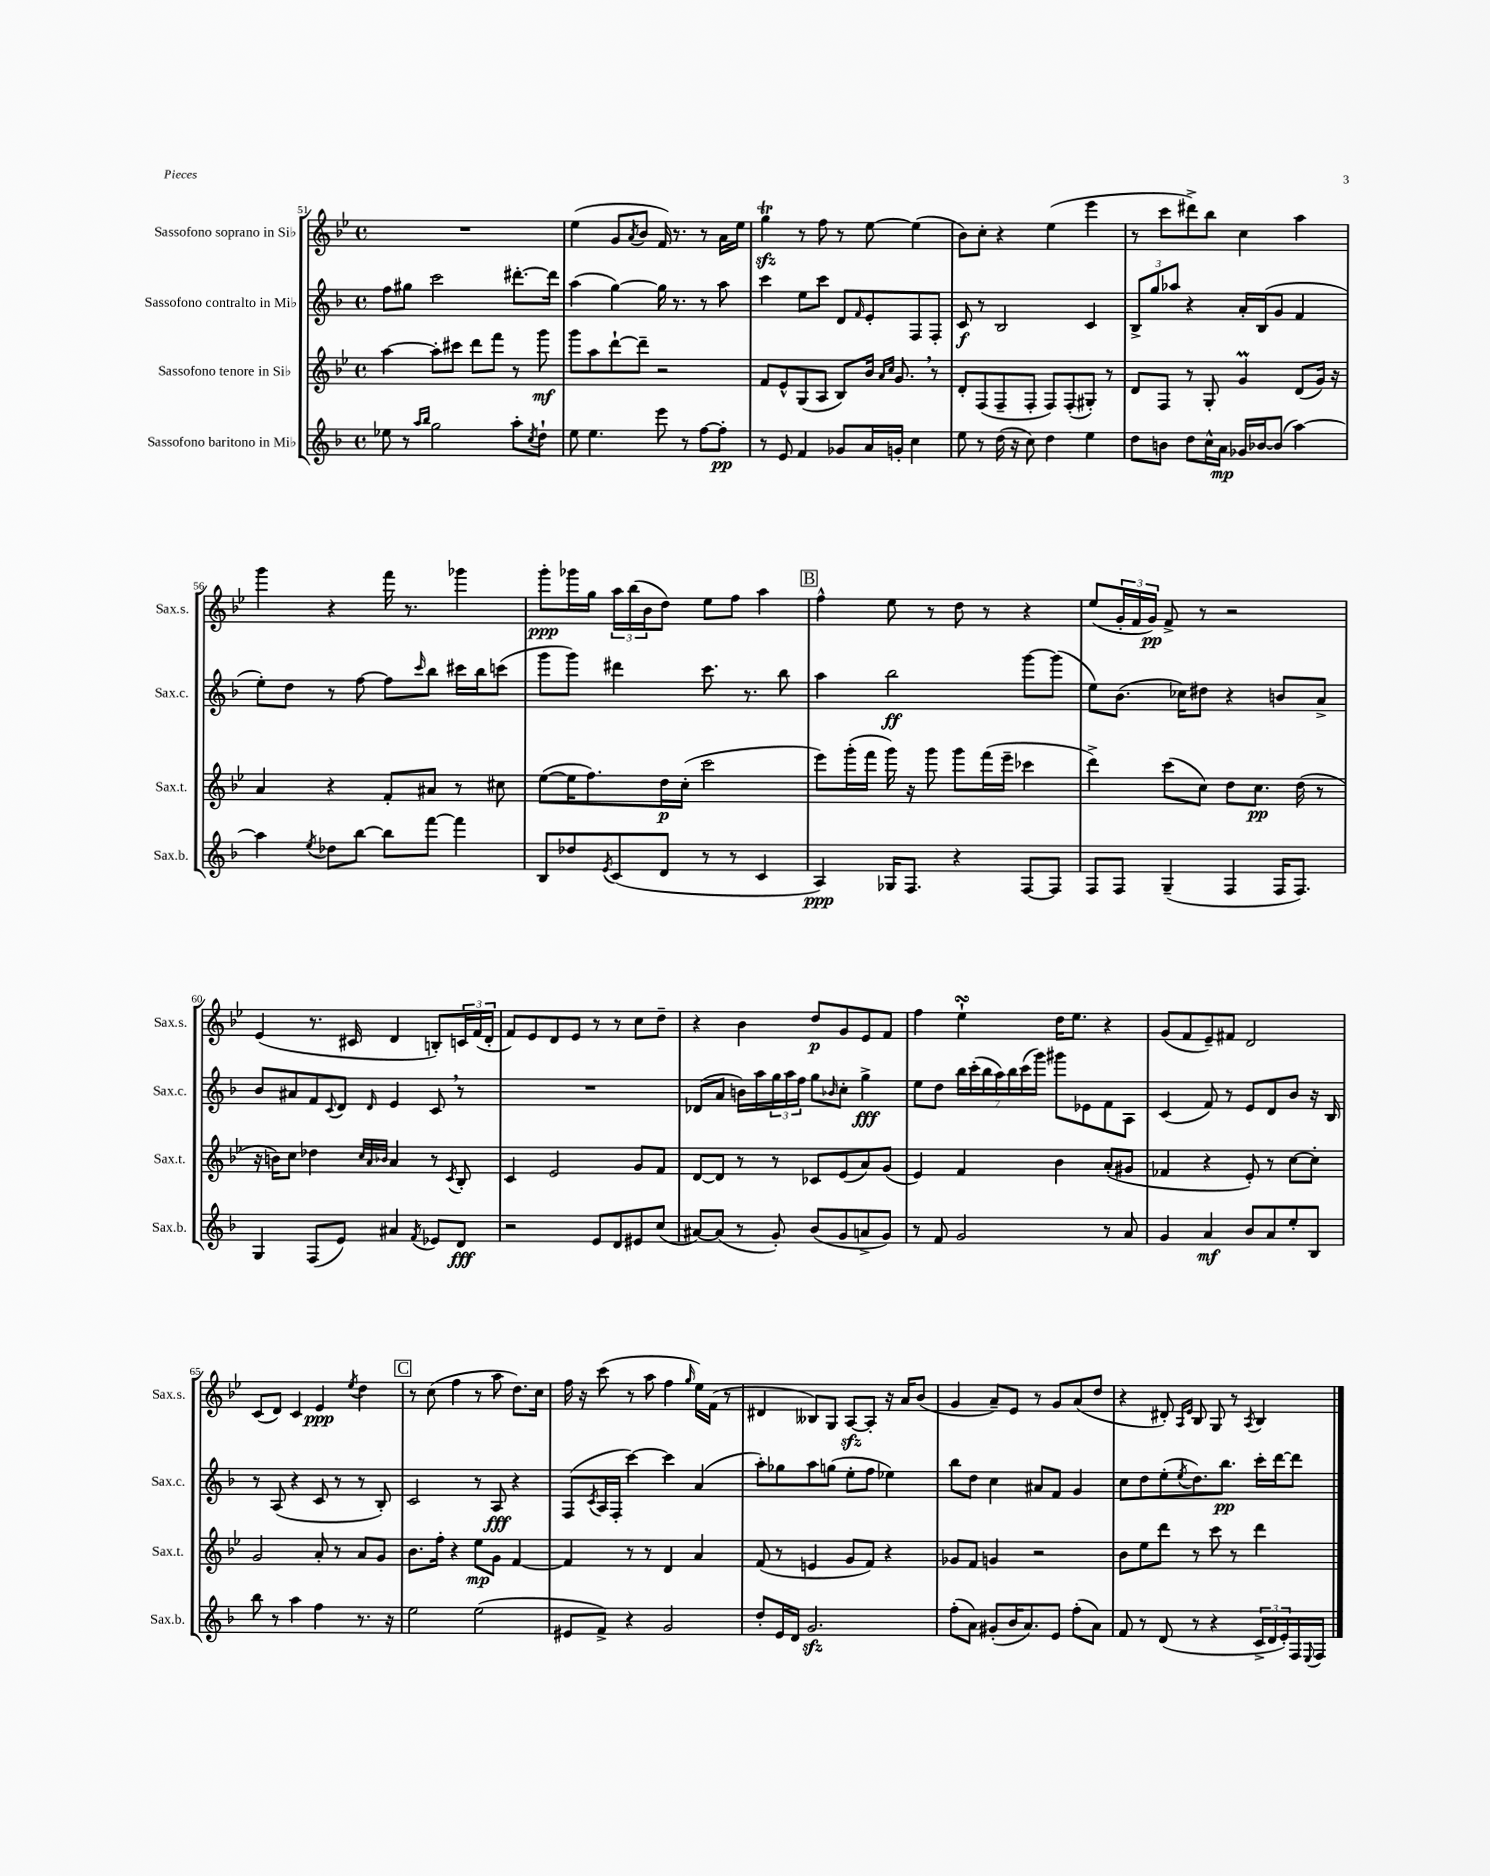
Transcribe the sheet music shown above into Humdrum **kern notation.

**kern	**kern	**kern	**kern
*staff4	*staff3	*staff2	*staff1
*clefG2	*clefG2	*clefG2	*clefG2
*k[b-]	*k[b-e-]	*k[b-]	*k[b-e-]
*M4/4	*M4/4	*M4/4	*M4/4
*met(c)	*met(c)	*met(c)	*met(c)
8ee-	[4aa	8ff	1r
8r	.	8gg#	.
16qqaa	.	.	.
16qqbb-	.	.	.
2gg	8aa']	2ccc	.
.	8ccc#	.	.
.	8ddd	.	.
.	8fff	.	.
8aa'	8r	[8.ddd#'	.
8qcc	.	.	.
8dd`	8ggg	.	.
.	.	16ddd#]	.
=	=	=	=
8ee	8ggg	(4aa	(4ee-
4.ee	8aa	.	.
.	[8ddd`	[4gg)	8g
.	.	.	8qa
.	8ddd~]	.	8b-
8eee	2r	16gg]	16f)
.	.	8.r	8.r
8r	.	.	.
[8ff	.	8r	8r
8ff']	.	8aa	16a
.	.	.	16ee-
=	=	=	=
8r	8f	4ccc	4gg
8e	8e-^^	.	.
4f	(8G	8ee	8r
.	8A	8ccc	8ff
8g-	8B-)	8d	8r
.	.	16qqf	.
16a	16b-	8e'	[8ee-
.	16qqa	.	.
.	16qqcc	.	.
16g'	8.g	.	.
4cc	.	8F	(4ee-]
.	8r	8F'	.
=	=	=	=
8ee	8d'	8c	8b-)
8r	(8F	8r	8cc'
(16dd	8F~	2B-	4r
16r	.	.	.
8cc)	8F'	.	.
4dd	8F)	.	(4ee-
.	(8F'	.	.
4ee	8G#')	4c	4eee-
.	8r	.	.
=	=	=	=
8dd	8d	12B-^	8r
.	.	12gg	.
8b	8F	.	8ccc
.	.	12aa-	.
8dd	8r	4r	8ddd#^)
16cc^^	8G'	.	8bb-
16a	.	.	.
16g-	4g	16a'	4cc
[16b-	.	(16B-	.
(8b-]	.	8g	.
[4aa)	(8d	4f	4aa
.	16g)	.	.
.	16r	.	.
=	=	=	=
4aa]	4a	8ee')	4ggg
.	.	8dd	.
8qee	.	.	.
8dd-	4r	8r	4r
[8bb-	.	[8ff	.
8bb-]	8f'	8ff]	16fff
.	.	.	8.r
.	.	16qqccc	.
[8fff	8a#	8bb-	.
4fff]	8r	16ccc#	4ggg-
.	.	16bb-	.
.	8cc#	(8ccc	.
=	=	=	=
8B-	([8ee-	8ggg	8ggg'
8dd-	16ee-]	8ggg)	16ggg-
.	8.ff)	.	16gg
8qe	.	.	.
(8c	.	4ddd#	24aa
.	.	.	(24bb-
.	.	.	24b-
8d	16dd	.	8dd)
.	(16cc'	.	.
8r	2ccc	8.ccc	8ee-
8r	.	.	8ff
.	.	8.r	.
4c	.	.	4aa
.	.	8bb-	.
=	=	=	=
4A)	8eee-)	4aa	4ff^^
.	(16ggg'	.	.
.	16fff	.	.
16G-	16ggg)	2bb-	8ee-
8.F	16r	.	.
.	8ggg	.	8r
4r	8ggg	.	8dd
.	(16fff	.	8r
.	16eee-~	.	.
[8F	4ccc-	[8ggg	4r
8F]	.	(8ggg]	.
=	=	=	=
8F	4ddd^)	8ee)	(8ee-
8F	.	(8.b-	24g'
.	.	.	24f
.	.	.	24g)
(4G~	(8ccc	.	8f^
.	.	16cc-)	.
.	8cc)	8dd#	8r
4F	8dd	4r	2r
.	8.cc	.	.
16F	.	8b	.
8.F)	(16dd	.	.
.	8r	8a^	.
=	=	=	=
4G	16r	8b-	(4e-
.	16b)	.	.
.	8cc	8a#	.
(8F	4dd-	8f	8.r
.	.	8qqc	.
8e)	.	8d	.
.	.	.	16c#
.	32qqcc	.	.
.	32qqa	.	.
.	32qqb-	16qqd	.
4a#	4a	4e	4d
8qf	.	.	.
8e-	8r	8c	8B')
.	8qc	.	.
8d	8B-'	8r	24c
.	.	.	(24f
.	.	.	24d'
=	=	=	=
2r	4c	1r	8f)
.	.	.	8e-
.	2e-	.	8d
.	.	.	8e-
8e	.	.	8r
8d	.	.	8r
8e#	8g	.	8cc
(8cc	8f	.	8dd~
=	=	=	=
[8a#)	[8d	(8d-	4r
(8a#]	8d]	8a	.
8r	8r	16b)	4b-
.	.	16aa	.
8g')	8r	24gg	.
.	.	24aa	.
.	.	24ff	.
(8b-	8c-	8gg	8dd
.	.	16qqb-	.
8g	(8e-	8cc'	8g
8a^	8a)	4gg^	8e-
8g)	(8g	.	8f
=	=	=	=
8r	4e-)	8ee	4ff
8f	.	8dd	.
2g	4f	28bb-	4ee-`
.	.	(28ccc'	.
.	.	28bb-	.
.	.	28aa)	.
.	.	28bb-	.
.	.	(28ccc	.
.	.	28ggg)	.
.	4b-	8ggg#	16dd
.	.	.	8.ee-
.	.	8e-	.
8r	(8a'	8f	4r
8a	8g#	8A	.
=	=	=	=
4g	4f-	(4c	(8g
.	.	.	8f
4a	4r	8f)	8e-~)
.	.	8r	8f#
8b-	8e-')	8e	2d
8a	8r	8d	.
8ee'	[8cc	8b-	.
8B-	8cc']	16r	.
.	.	16B-	.
=	=	=	=
8bb-	2g	8r	(8c
8r	.	(8A	8d)
4aa	.	4r	4c
4ff	8a'	8c	4e-
.	8r	8r	.
.	.	.	8qee-
8.r	8a	8r	4dd
.	8g	8B-')	.
16r	.	.	.
=	=	=	=
2ee	8.b-	2c	8r
.	.	.	(8cc
.	16ff'	.	.
.	4r	.	4ff
(2ee	8ee-	8r	8r
.	8g	8A	8aa
.	[4f	4r	8.dd)
.	.	.	16cc
=	=	=	=
8e#	4f]	(8F	16ff
.	.	.	16r
.	.	8qc	.
8f^)	.	16A	(8ccc
.	.	16F'	.
4r	8r	[4ccc)	8r
.	8r	.	8aa
2g	4d	4ccc]	4ff
.	.	.	16qqgg
.	4a	(4a	16ee-)
.	.	.	(16f
.	.	.	8r
=	=	=	=
8dd'	(8f	8aa')	4d#
16e	8r	8gg-	.
16d	.	.	.
2.g	4e	8aa	8B--)
.	.	(8gg	8G
.	8g	8ee'	[8A
.	8f)	8ff	8A']
.	4r	4ee-)	16r
.	.	.	16a
.	.	.	(8b-
=	=	=	=
(8ff'	8g-	8bb-	4g
8a)	8f	8dd	.
(8g#'	4g	4cc	8a~)
16b-	.	.	8e-
8.a)	.	.	.
.	2r	8a#	8r
8e	.	8f	8g
(8ff'	.	4g	(8a
8a)	.	.	8dd
=	=	=	=
8f	8b-	8cc	4r
8r	8ee-	8dd	.
(8d	8ddd	(8ee'	8d#')
.	.	.	16qqA
.	.	8qee	16qqe-
8r	8r	8.dd)	8B-
4r	8ccc	.	8G
.	.	8.bb-	.
.	8r	.	8r
.	.	.	8qA
24c^	4ddd	16ccc'	4B-
24d	.	.	.
.	.	[16ddd	.
24e')	.	.	.
16F	.	8ddd]	.
8qqE	.	.	.
16F	.	.	.
==	==	==	==
*-	*-	*-	*-
